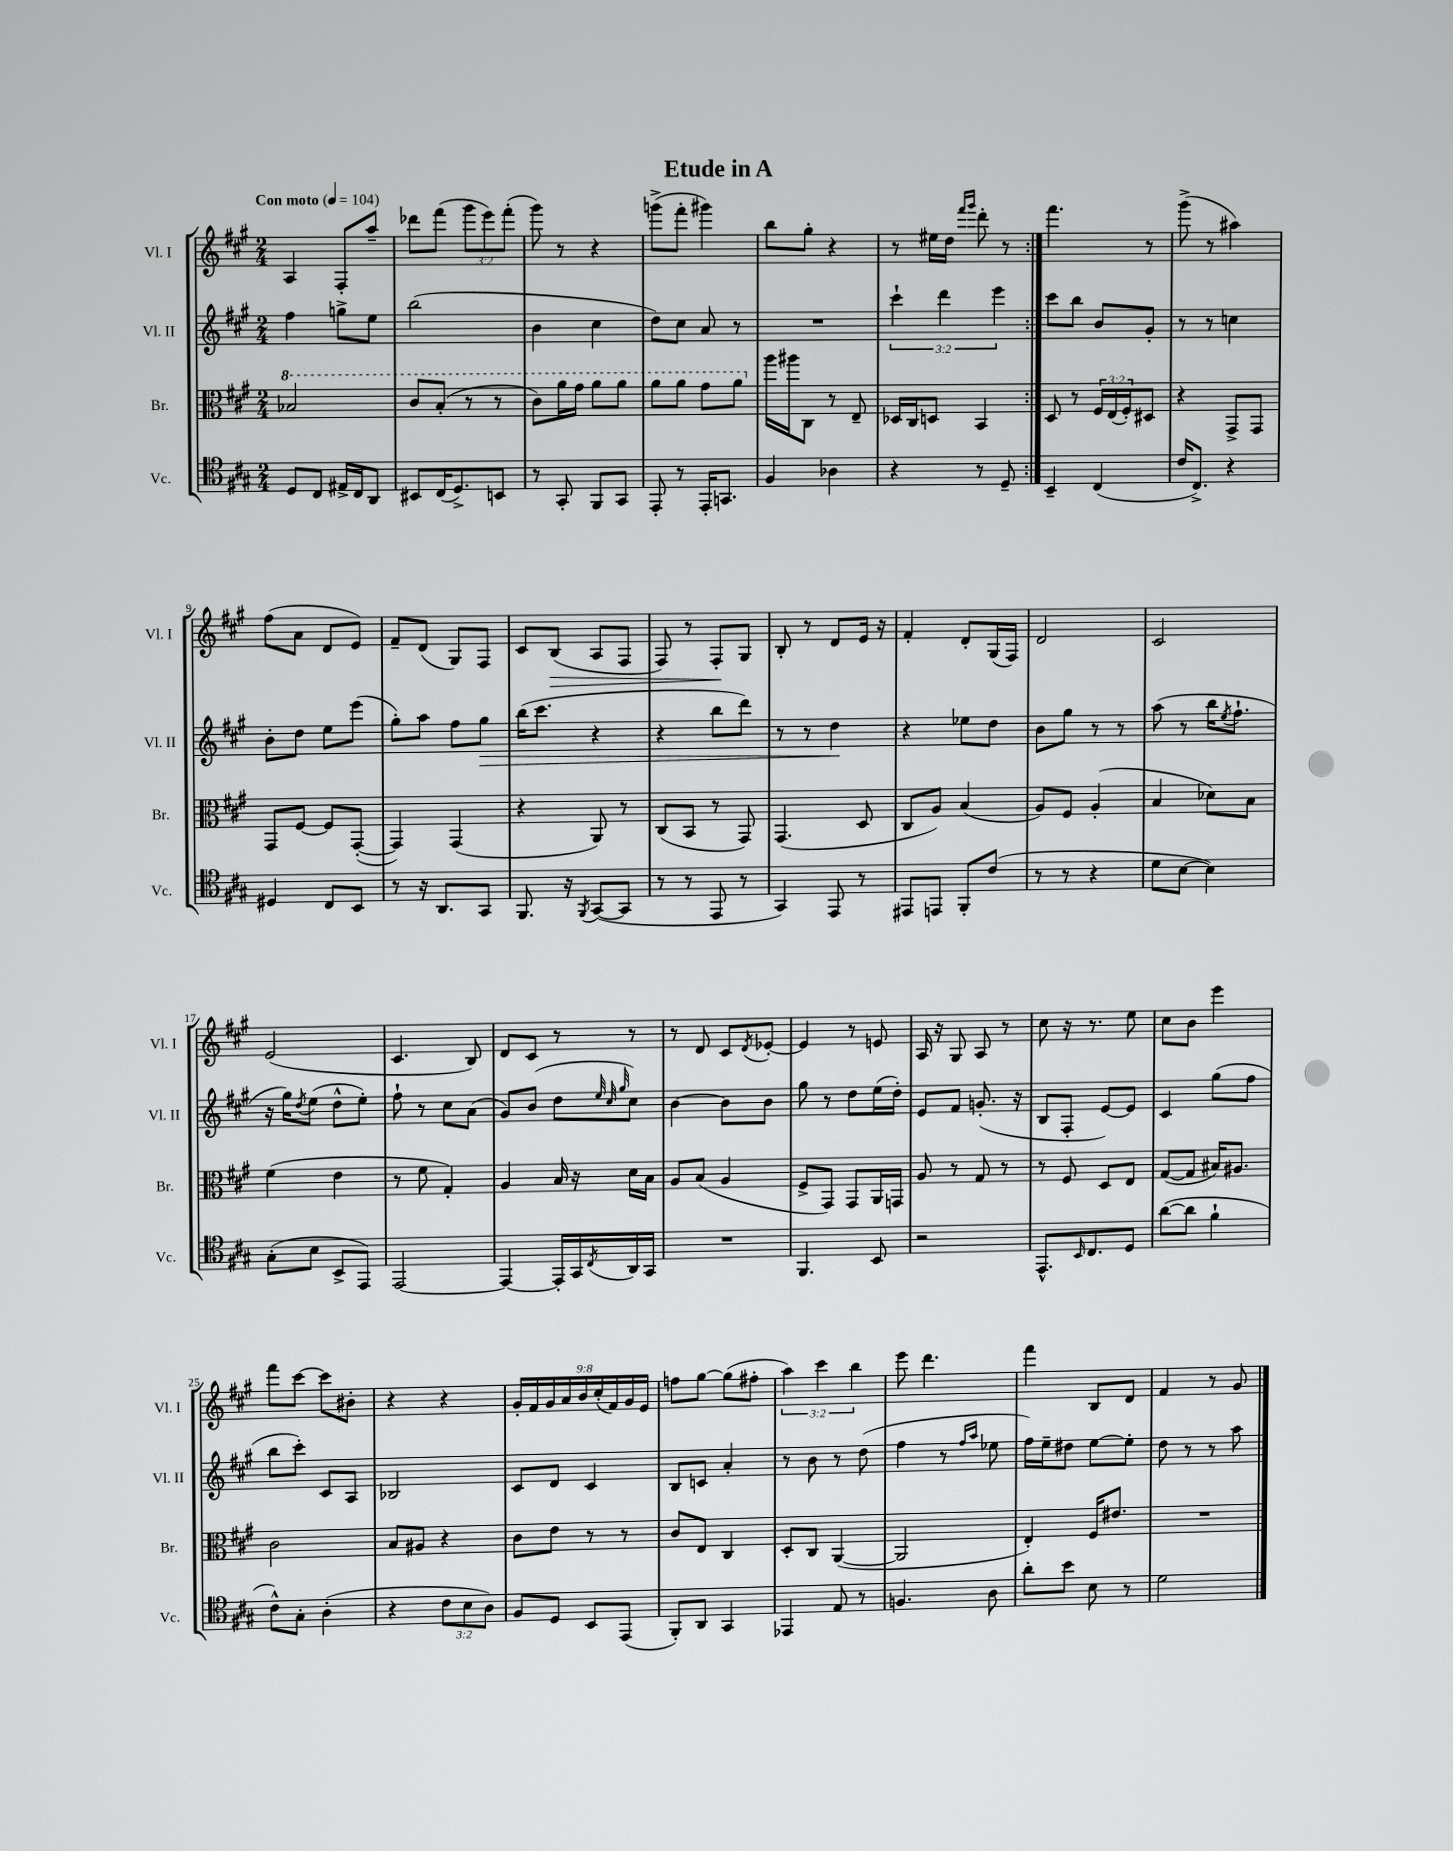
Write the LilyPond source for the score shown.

\header { title = "Etude in A" }
<<
\new StaffGroup <<
\new Staff = "s0" \with { instrumentName = "Vl. I" shortInstrumentName = "Vl. I" } {
    \clef treble \key a \major \numericTimeSignature \time 2/4 \override Staff.TupletNumber.text = #tuplet-number::calc-fraction-text \tempo "Con moto" 4 = 104
    \repeat volta 2 { a4 fis8-. a''8-- |
    des'''8 fis'''8( \tuplet 3/2 { gis'''8 e'''8) fis'''8-.( } |
    gis'''8) r8 r4 |
    g'''8->( fis'''8-. gis'''4) |
    b''8 gis''8-. r4 |
    r8 eis''16 d''16 \grace { fis'''16 gis'''16 } d'''8-. r8 | }
    fis'''4. r8 |
    gis'''8->( r8 ais''4) |
    fis''8( a'8 d'8 e'8) |
    fis'8-- d'8( gis8) fis8 |
    cis'8 b8\>( a8 fis8 |
    fis8) r8 fis8-.\! gis8 |
    b8-. r8 d'8 e'16 r16 |
    fis'4-. d'8-. gis16( fis16) |
    d'2 |
    cis'2 |
    e'2( |
    cis'4. b8) |
    d'8 cis'8 r8 r8 |
    r8 d'8 cis'8 \acciaccatura { d'8 } ees'8~-. |
    ees'4 r8 e'8 |
    a16 r16 gis8 a8 r8 |
    cis''8 r16 r8. e''8 |
    cis''8 b'8 e'''4 |
    fis'''8 cis'''8~ cis'''8 bis'8-. |
    r4 r4 |
    \tuplet 9/8 { gis'16-. fis'16 gis'16 a'16 b'16 cis''16-.( fis'16) gis'16 e'16 } |
    f''8 gis''8~ gis''8( fis''8-. |
    \tuplet 3/2 { a''4) cis'''4 b''4 } |
    e'''8 d'''4. |
    fis'''4 b8 d'8 |
    fis'4 r8 gis'8 \bar "|." |
}
\new Staff = "s1" \with { instrumentName = "Vl. II" shortInstrumentName = "Vl. II" } {
    \clef treble \key a \major \numericTimeSignature \time 2/4 \override Staff.TupletNumber.text = #tuplet-number::calc-fraction-text
    \repeat volta 2 { fis''4 g''8-> e''8 |
    b''2( |
    b'4 cis''4 |
    d''8) cis''8 a'8 r8 |
    R2 |
    \tuplet 3/2 { cis'''4-! d'''4 e'''4 } | }
    cis'''8 b''8 b'8 gis'8-. |
    r8 r8 c''4 |
    b'8-. d''8 e''8 e'''8( |
    gis''8-.) a''8 fis''8 gis''8\> |
    b''16( cis'''8. r4 |
    r4 b''8 d'''8) |
    r8 r8 d''4\! |
    r4 ees''8 d''8 |
    b'8 gis''8 r8 r8 |
    a''8( r8 b''16 \acciaccatura { e''8 } fis''8.-! |
    r16 gis''16) \acciaccatura { d''8 } e''8( d''8-^ e''8-.) |
    fis''8-! r8 cis''8 a'8( |
    gis'8) b'8( d''8 \grace { e''32 cis''32 gis''32 } cis''8) |
    b'4~ b'8 b'8 |
    gis''8 r8 d''8 e''16( d''16-.) |
    e'8 fis'8 g'8.-.( r16 |
    b8 fis8-. e'8~) e'8 |
    cis'4 gis''8( fis''8 |
    b''8 cis'''8-.) cis'8 a8 |
    bes2 |
    cis'8 d'8 cis'4 |
    b8 c'8 a'4-. |
    r8 b'8 r8 d''8( |
    fis''4 r8 \grace { fis''16 a''16 } ees''8 |
    fis''16) e''16-- dis''8 e''8~ e''8-. |
    d''8 r8 r8 a''8 \bar "|." |
}
\new Staff = "s2" \with { instrumentName = "Br." shortInstrumentName = "Br." } {
    \clef alto \key a \major \numericTimeSignature \time 2/4 \override Staff.TupletNumber.text = #tuplet-number::calc-fraction-text
    \repeat volta 2 { \ottava #1 bes'2 |
    cis''8 b'8-.( r8 r8 |
    cis''8) a''16 gis''16 a''8 a''8 |
    a''8 a''8 gis''8 a''8 \ottava #0 |
    a''16 ais''16 cis8 r8 e8-- |
    des16 cis16 d8 b,4 | }
    d8 r8 \tuplet 3/2 { fis16 e16( fis16-.) } dis8 |
    r4 gis,8-> gis,8 |
    gis,8 fis8~ fis8 gis,8~-.( |
    gis,4) gis,4( |
    r4 a,8) r8 |
    cis8( b,8 r8 gis,8) |
    gis,4.( d8 |
    cis8 a8) b4( |
    a8) fis8 a4-.( |
    b4 des'8) b8 |
    fis'4( e'4 |
    r8 fis'8 gis4-.) |
    a4 b16 r16 d'16 b16 |
    a8 b8( a4 |
    fis8-> gis,8) gis,8 a,16 g,16 |
    a8 r8 gis8 r8 |
    r8 fis8 d8 e8 |
    gis8~( gis8 bis16) ais8. |
    cis'2 |
    b8 ais8 r4 |
    cis'8 e'8 r8 r8 |
    cis'8 e8 cis4 |
    d8-. cis8 a,4~( |
    a,2 |
    e4-.) fis16 eis'8. |
    R2 \bar "|." |
}
\new Staff = "s3" \with { instrumentName = "Vc." shortInstrumentName = "Vc." } {
    \clef tenor \key a \major \numericTimeSignature \time 2/4 \override Staff.TupletNumber.text = #tuplet-number::calc-fraction-text
    \repeat volta 2 { d8 cis8 eis16-> cis16 a,8 |
    bis,8 cis16( d8.->) b,8 |
    r8 gis,8-. fis,8 gis,8 |
    e,8-. r8 e,16-. g,8. |
    fis4 aes4 |
    r4 r8 d8-- | }
    b,4-- cis4( |
    cis'16 cis8.->) r4 |
    dis4 cis8 b,8 |
    r8 r16 a,8. gis,8 |
    fis,8. r16 \acciaccatura { fis,8 } gis,8~( gis,8 |
    r8 r8 e,8 r8 |
    gis,4) e,8 r8 |
    eis,8 e,8 fis,8-. cis'8( |
    r8 r8 r4 |
    d'8 b8~ b4) |
    gis8-.( b8 b,8-> e,8) |
    e,2~ |
    e,4~ e,16-. gis,16 \acciaccatura { cis8 } a,16 gis,16 |
    R2 |
    fis,4. b,8 |
    r2 |
    e,8.-^ \grace { b,16 } cis8. d8 |
    a'8~( a'8 fis'4-! |
    cis'8-^) gis8-. a4-.( |
    r4 \tuplet 3/2 { cis'8 b8 a8) } |
    fis8 d8 b,8 e,8( |
    fis,8-.) a,8 gis,4 |
    ees,4 e8 r8 |
    f4. a8 |
    a'8-. b'8 b8 r8 |
    d'2 \bar "|." |
}
>>
>>
